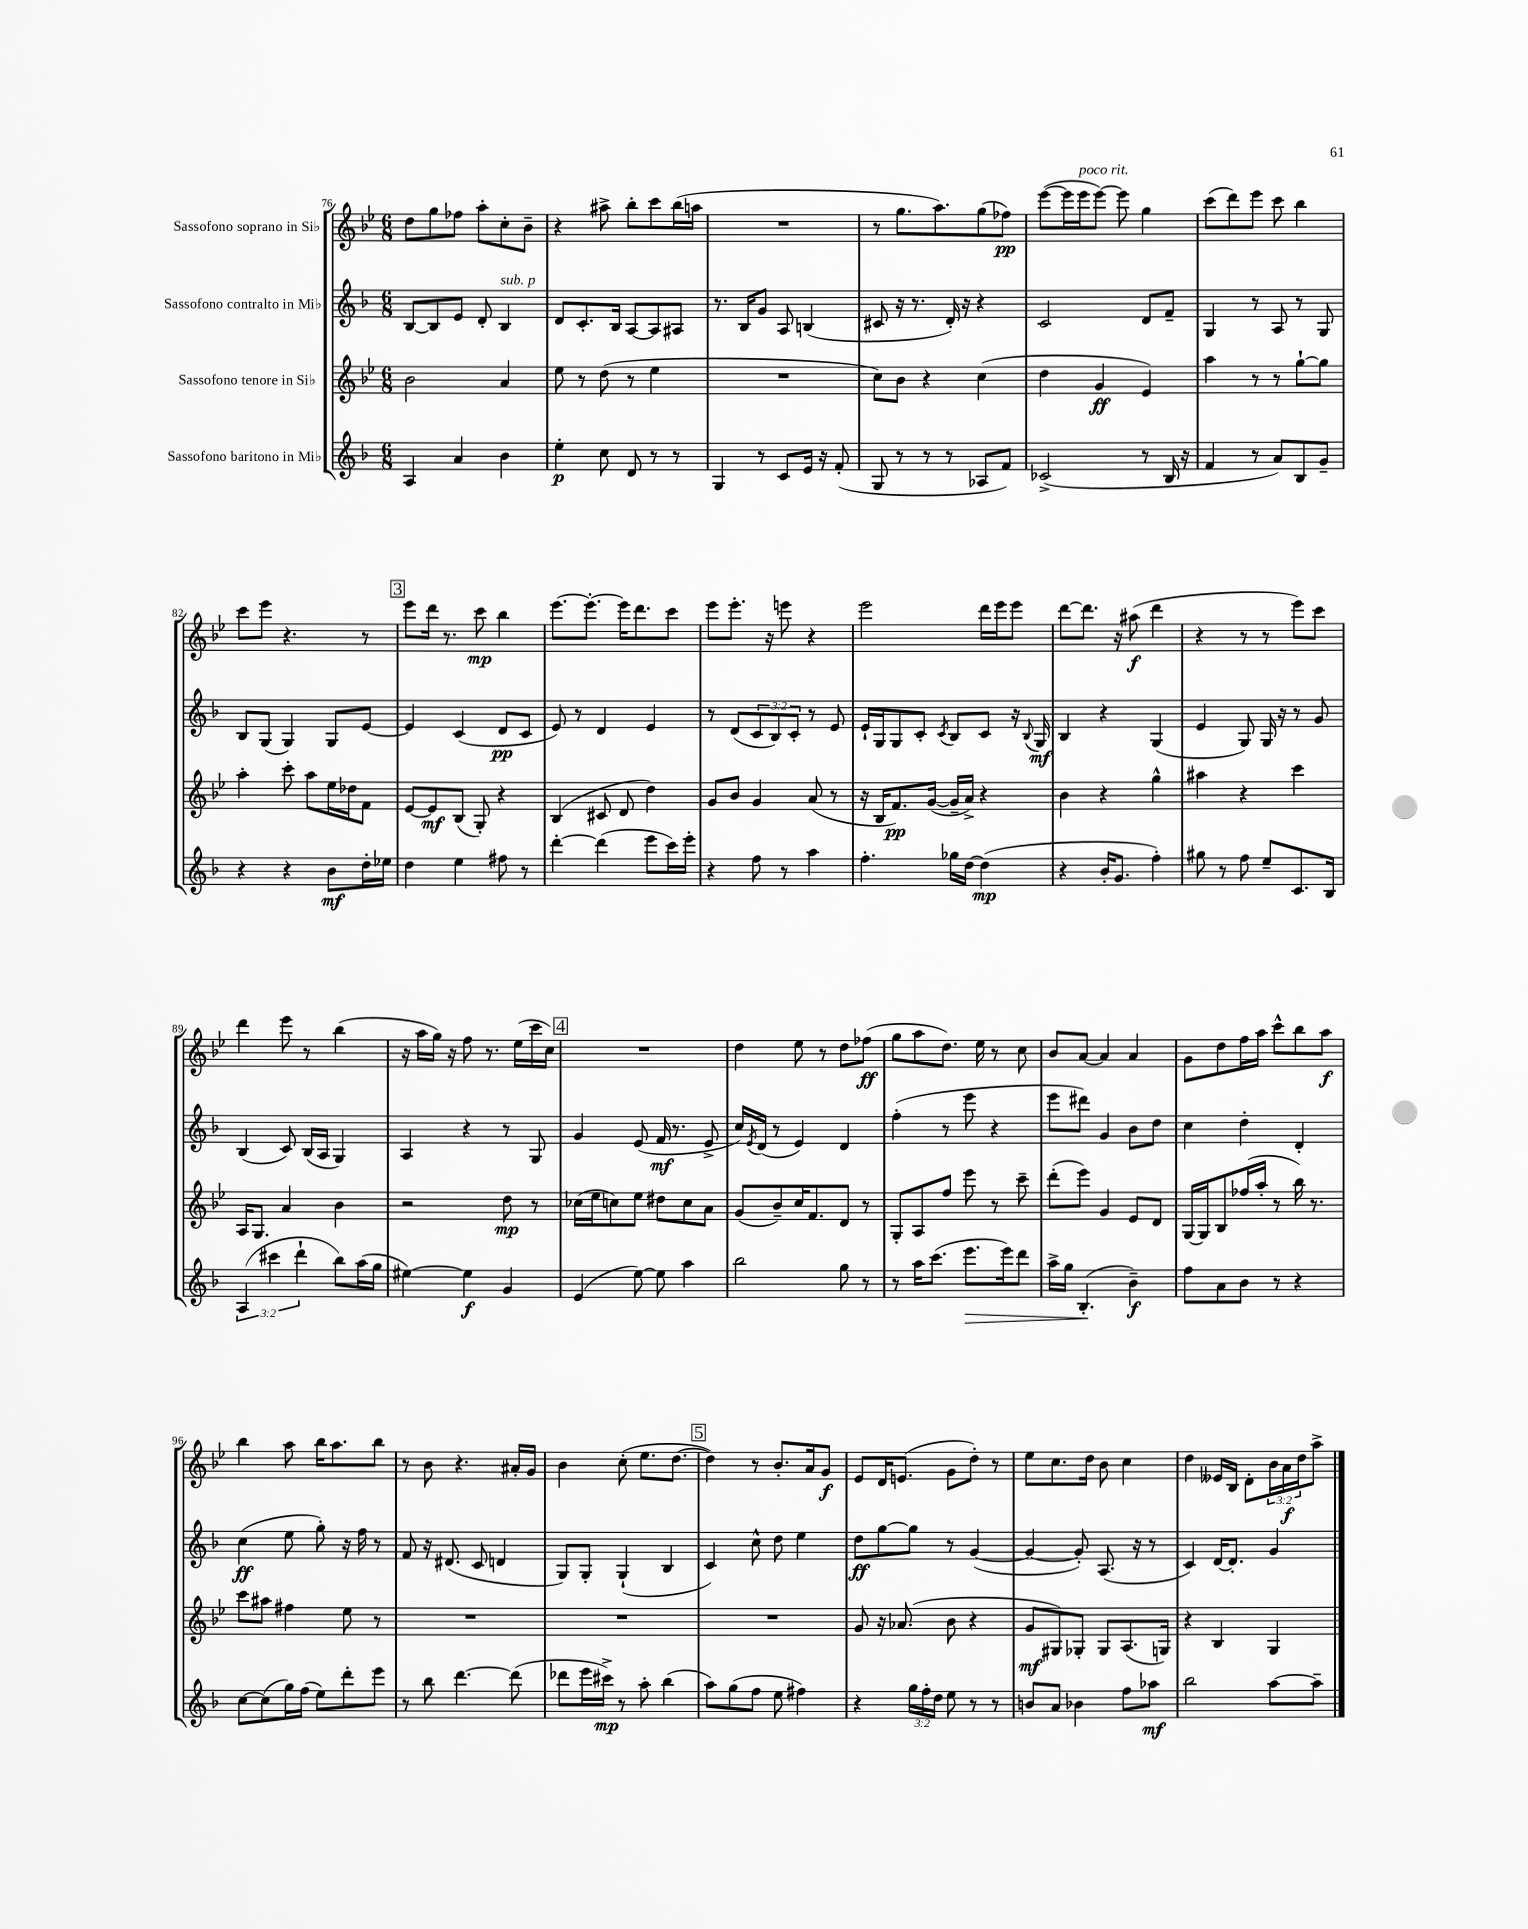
<<
\new StaffGroup <<
\new Staff = "s0" \with { instrumentName = "Sassofono soprano in Sib" } {
    \clef treble \key bes \major \numericTimeSignature \time 6/8 \override Staff.TupletNumber.text = #tuplet-number::calc-fraction-text
    d''8 g''8 fes''8 a''8-. c''8-. bes'8-- |
    r4 ais''8-> bes''8-. c'''8 bes''16( a''16 |
    R2. |
    r8 g''8. a''8.) g''8( fes''8\pp) |
    ees'''8~( ees'''16 ees'''16^\markup { \italic "poco rit." } ees'''8~) ees'''8 g''4 |
    c'''8( d'''8) ees'''8 c'''8 bes''4 |
    c'''8 ees'''8 r4. r8 |
    \mark \markup { \box "3" } ees'''8 d'''16 r8. c'''8\mp bes''4 |
    ees'''8.~ ees'''8.~-. ees'''16 d'''8. c'''8 |
    ees'''8 ees'''8.-. r16 e'''8 r4 |
    ees'''2 d'''16 ees'''16 ees'''8 |
    d'''8~ d'''8. r16 ais''8\f( d'''4 |
    r4 r8 r8 ees'''8) c'''8 |
    d'''4 ees'''8 r8 bes''4( |
    r16 a''16 g''16) r16 f''8 r8. ees''16( c'''16 c''16) |
    \mark \markup { \box "4" } R2. |
    d''4 ees''8 r8 d''8 fes''8\ff( |
    g''8 a''8 d''8.) ees''16 r8 c''8 |
    bes'8 a'8~ a'4 a'4 |
    g'8 d''8 f''16 a''16 c'''8-^ bes''8 a''8\f |
    bes''4 a''8 bes''16 a''8. bes''8 |
    r8 bes'8 r4. ais'16-. g'16 |
    bes'4 c''8-.( ees''8. d''8.~ |
    \mark \markup { \box "5" } d''4) r8 bes'8.-. a'16 g'8\f |
    ees'8 d'16 e'8.( g'8 d''8-.) r8 |
    ees''8 c''8. d''16 bes'8 c''4 |
    d''4 eeses'16 bes16 d'8-. \tuplet 3/2 { bes'16 a'16\f d''16 } a''8-> \bar "|." |
}
\new Staff = "s1" \with { instrumentName = "Sassofono contralto in Mib" } {
    \clef treble \key f \major \numericTimeSignature \time 6/8 \override Staff.TupletNumber.text = #tuplet-number::calc-fraction-text
    bes8~ bes8 e'8 d'8-. bes4^\markup { \italic "sub. p" } |
    d'8 c'8.-. bes16 a8~ a8 ais8 |
    r8. bes16 g'8 a8 b4( |
    cis'8 r16 r8. d'16-.) r16 r4 |
    c'2 d'8 f'8-- |
    g4 r8 a8 r8 g8 |
    bes8 g8( g4) g8 e'8~ |
    \mark \markup { \box "3" } e'4 c'4( d'8\pp c'8 |
    e'8) r8 d'4 e'4 |
    r8 d'8( \tuplet 3/2 { c'8 bes8) c'8-. } r8 e'8 |
    e'16-! g16 g8 c'8-. \acciaccatura { c'8 } bes8 c'8 r16 \appoggiatura { bes8 } g16\mf |
    bes4 r4 g4( |
    e'4 g8) g16 r16 r8 g'8 |
    bes4( c'8) bes16( a16 g4) |
    a4 r4 r8 g8 |
    \mark \markup { \box "4" } g'4 e'8( f'16\mf r8. e'8-> |
    c''16) \acciaccatura { e'8 } d'16( r8 e'4) d'4 |
    f''4-.( r8 e'''8 r4 |
    e'''8 dis'''8) g'4 bes'8 d''8 |
    c''4 d''4-. d'4-. |
    c''4\ff( e''8 g''8-.) r16 f''16 r8 |
    f'8 r16 dis'8.( c'8 d'4 |
    g8) g8-. g4-!( bes4 |
    \mark \markup { \box "5" } c'4) c''8-^ d''8 e''4 |
    d''8\ff g''8~ g''8 r8 g'4~( |
    g'4~ g'8-.) a8.( r16 r8 |
    c'4) d'16~ d'8.-. g'4 \bar "|." |
}
\new Staff = "s2" \with { instrumentName = "Sassofono tenore in Sib" } {
    \clef treble \key bes \major \numericTimeSignature \time 6/8
    bes'2 a'4 |
    ees''8 r8 d''8( r8 ees''4 |
    R2. |
    c''8) bes'8 r4 c''4( |
    d''4 g'4\ff ees'4) |
    a''4 r8 r8 g''8~-! g''8 |
    a''4-. c'''8-. a''8 ees''16 des''16 f'8 |
    \mark \markup { \box "3" } ees'8~ ees'8\mf bes8( g8-.) r4 |
    bes4( cis'8 d'8 d''4) |
    g'8 bes'8 g'4 a'8( r8 |
    r16 bes16 f'8.\pp) g'16~( g'16-- a'16->) r4 |
    bes'4 r4 g''4-^ |
    ais''4 r4 c'''4 |
    a16 g8. a'4 bes'4 |
    r2 d''8\mp r8 |
    \mark \markup { \box "4" } ces''16( ees''16 c''8) ees''8 dis''8 c''8 a'8 |
    g'8( bes'8--) c''16 f'8. d'8 r8 |
    g8-. a8 f''8 ees'''8 r8 c'''8-- |
    d'''8-.( ees'''8) g'4 ees'8 d'8 |
    g16~ g16 bes8 fes''16( a''16-. r8 bes''16) r8. |
    c'''8 ais''8 fis''4 ees''8 r8 |
    R2. |
    R2. |
    \mark \markup { \box "5" } R2. |
    g'8 r16 aes'8.( bes'8 r4 |
    g'8\mf gis8) ges8-. ges8 a8.( g16) |
    r4 bes4 g4 \bar "|." |
}
\new Staff = "s3" \with { instrumentName = "Sassofono baritono in Mib" } {
    \clef treble \key f \major \numericTimeSignature \time 6/8 \override Staff.TupletNumber.text = #tuplet-number::calc-fraction-text
    a4 a'4 bes'4 |
    e''4-.\p c''8 d'8 r8 r8 |
    g4 r8 c'8 e'16 r16 f'8-.( |
    g8 r8 r8 r8 aes8 f'8) |
    ces'2->( r8 bes16 r16 |
    f'4 r8 a'8) bes8 g'8-- |
    r4 r4 bes'8\mf d''16-. ees''16 |
    \mark \markup { \box "3" } d''4 e''4 fis''8 r8 |
    d'''4~-. d'''4( e'''8 c'''16) e'''16-. |
    r4 f''8 r8 a''4 |
    f''4.-. ges''16 d''16~ d''4\mp( |
    r4 bes'16-. g'8. f''4-.) |
    gis''8 r8 f''8 e''8-- c'8. bes16 |
    \tuplet 3/2 { a4( cis'''4 d'''4-! } bes''8) a''16( g''16 |
    eis''4~) eis''4\f g'4 |
    \mark \markup { \box "4" } e'4( e''8~) e''8 a''4 |
    bes''2 g''8 r8 |
    r8 a''16 c'''8.( e'''8.\> e'''16) d'''8 |
    a''16-> g''16 bes4.-.\!( bes'4--\f) |
    f''8 a'8 bes'8 r8 r4 |
    c''8~ c''8( g''16) f''16( e''8) d'''8-. e'''8 |
    r8 bes''8 d'''4.~ d'''8( |
    des'''8 e'''16 cis'''16->\mp) r8 a''8-. bes''4( |
    \mark \markup { \box "5" } a''8) g''8( f''8 e''8 fis''4) |
    r4 \tuplet 3/2 { g''16 f''16-. d''16 } e''8 r8 r8 |
    b'8 a'8 bes'4 f''8 aes''8\mf |
    bes''2 a''8~ a''8-- \bar "|." |
}
>>
>>
\layout { \context { \Score currentBarNumber = #76 } }
